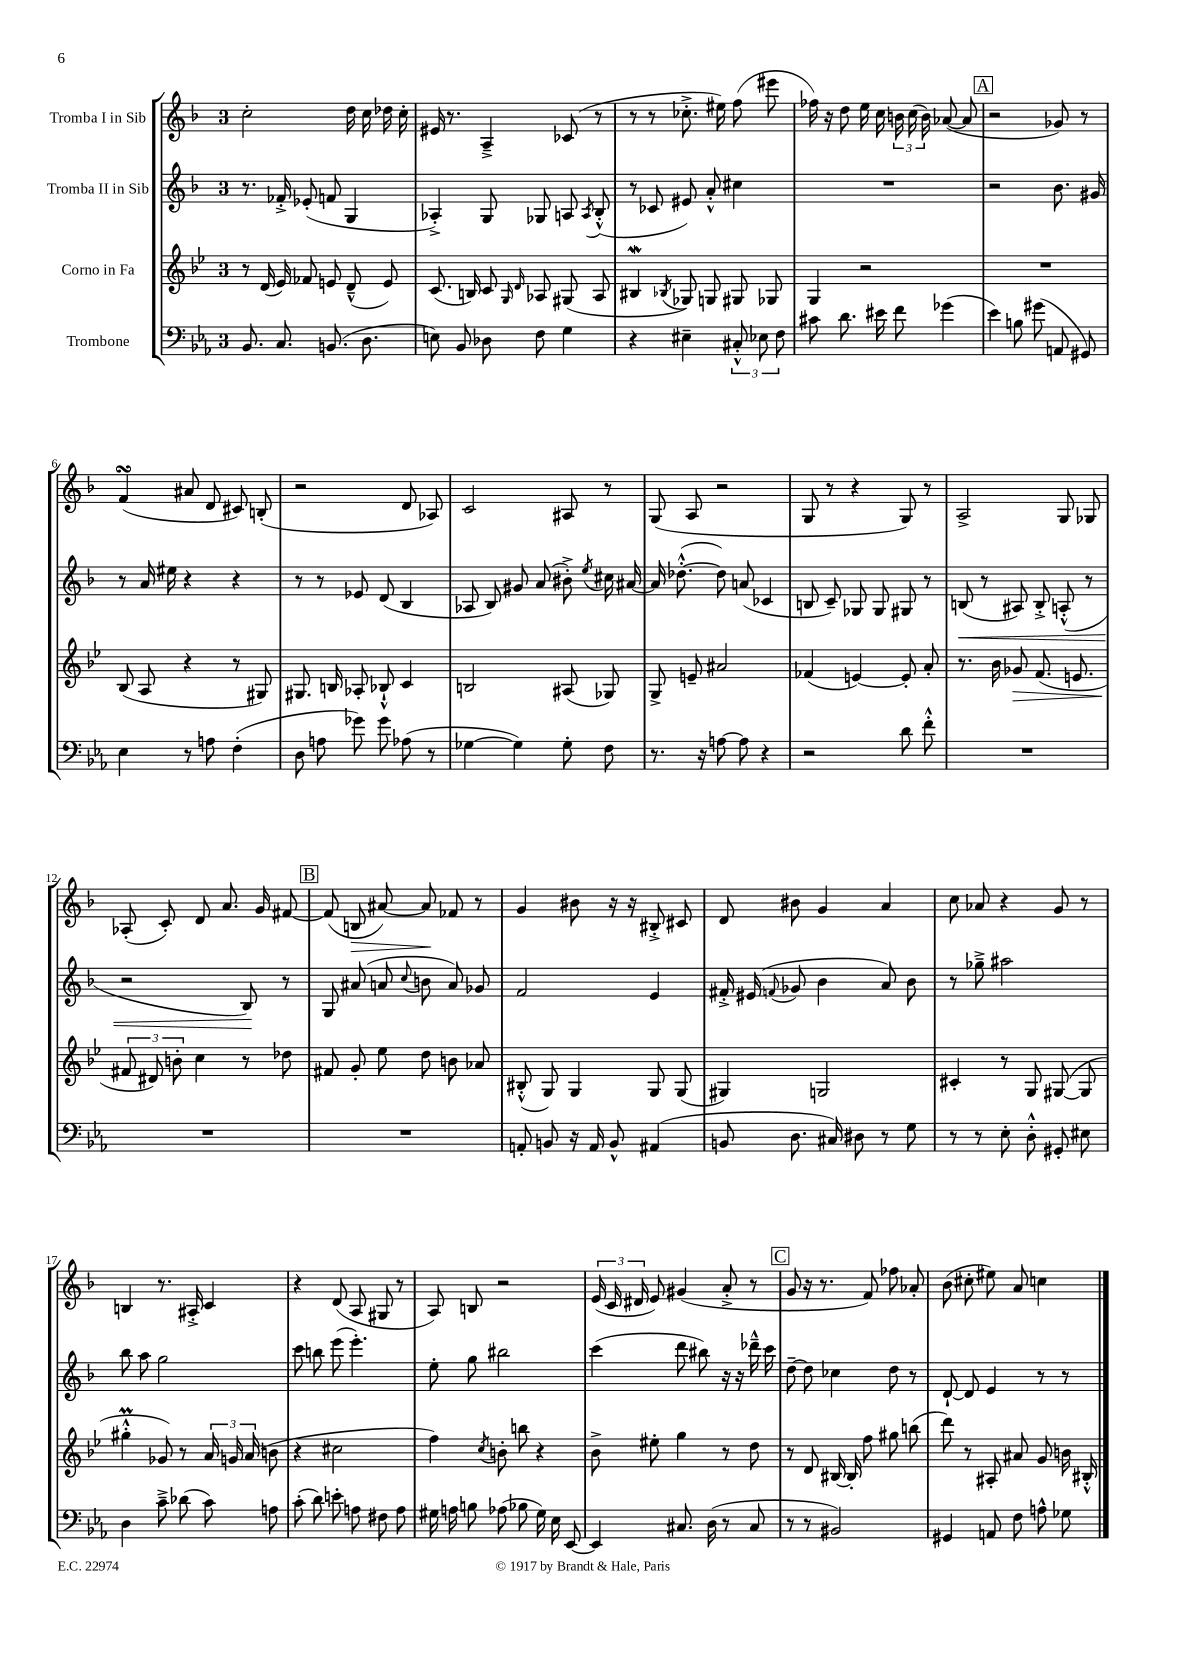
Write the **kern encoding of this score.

**kern	**kern	**dynam	**kern	**dynam	**kern	**dynam
*part4	*part3	*part3	*part2	*part2	*part1	*part1
*staff4	*staff3	*staff3	*staff2	*staff2	*staff1	*staff1
*I"Trombone	*I"Corno in Fa	*	*I"Tromba II in Sib	*	*I"Tromba I in Sib	*
*clefF4	*clefG2	*	*clefG2	*	*clefG2	*
*k[b-e-a-]	*k[b-e-]	*	*k[b-]	*	*k[b-]	*
*M3/4	*M3/4	*	*M3/4	*	*M3/4	*
=1	=1	=1	=1	=1	=1	=1
8.BB-/	8r	.	8.r	.	2cc'\	.
.	(16d/	.	.	.	.	.
8.C/	16e-/)	.	16f-X'^/	.	.	.
.	8f-X/	.	(8e-X'/	.	.	.
(8.BBn/	8en/	.	8fn/	.	.	.
.	(8d~^^/	.	4G/	.	16dd\	.
8.D\	.	.	.	.	16cc\	.
.	8e/)	.	.	.	16dd-X\	.
.	.	.	.	.	16cc'\	.
=2	=2	=2	=2	=2	=2	=2
8En\)	(8.c/	.	4A-X'^/)	.	16e#X/	.
.	.	.	.	.	8.r	.
8BB-/	.	.	.	.	.	.
.	16Bn/)	.	.	.	.	.
8D-X\	8c/	.	8G/	.	4A~^/	.
.	16qqG/	.	.	.	.	.
.	16qqd/	.	.	.	.	.
8F\	8A-X/	.	8G-X/	.	.	.
4G\	(8G#X/	.	8An/	.	(8c-X/	.
.	.	.	8qA/	.	.	.
.	8A-/	.	(8B-'^^/	.	8r	.
=3	=3	=3	=3	=3	=3	=3
4r	4B#XW/	.	8r	.	8r	.
.	.	.	8c-X/	.	8r	.
.	8qB-X/	.	.	.	.	.
4E#X~\	8G-X/)	.	8e#X/)	.	8.cc-X'^\	.
.	8Gn/	.	8a'^^/	.	.	.
.	.	.	.	.	16ee#X\)	.
12C#X'^^/	8G#X/	.	4cc#X\	.	(8ff\	.
12E-X\	.	.	.	.	.	.
.	8G-X/	.	.	.	8eee#X\	.
12F\	.	.	.	.	.	.
=4	=4	=4	=4	=4	=4	=4
8c#X\	4G/	.	2.r	.	16ff-X\)	.
.	.	.	.	.	16r	.
8.d\	.	.	.	.	8dd\	.
.	2r	.	.	.	16ee\	.
16e#X\	.	.	.	.	16cc\	.
8f\	.	.	.	.	24bn\	.
.	.	.	.	.	(24cc\	.
.	.	.	.	.	24b\)	.
(4g-X\	.	.	.	.	([8a-X/	.
.	.	.	.	.	8a-/]	.
!!LO:REH:place=s1:t=A
=5	=5	=5	=5	=5	=5	=5
4e-\)	2.r	.	2r	.	2r	.
8Bn\	.	.	.	.	.	.
(8g#X\	.	.	.	.	.	.
8AAn/	.	.	8.b-\	.	8g-X/)	.
8GG#X/)	.	.	.	.	8r	.
.	.	.	16g#X/	.	.	.
!!LO:LB:g=z
=6	=6	=6	=6	=6	=6	=6
4E-\	(8B-/	.	8r	.	(4fsSSs/	.
.	8A/	.	16a/	.	.	.
.	.	.	16ee#X\	.	.	.
8r	4r	.	4r	.	8a#X/	.
8An\	.	.	.	.	8d/	.
(4F'\	8r	.	4r	.	8c#X/)	.
.	8G#X/)	.	.	.	(8Bn'/	.
=7	=7	=7	=7	=7	=7	=7
8D\	8.G#X/	.	8r	.	2r	.
8An\	.	.	8r	.	.	.
.	16Bn/	.	.	.	.	.
8g-X\)	8A-X'/	.	8e-X/	.	.	.
8g-\	8B-X`^^/	.	(8d/	.	.	.
(8A-X\	4c/	.	4B-/	.	8d/	.
8r	.	.	.	.	8A-X/)	.
=8	=8	=8	=8	=8	=8	=8
[4G-X\	2Bn/	.	8A-X/	.	2c/	.
.	.	.	8B-/)	.	.	.
4G-\])	.	.	8g#X/	.	.	.
.	.	.	(8a/	.	.	.
8G-'\	(8A#X/	.	8b#X'^\)	.	8A#X/	.
.	.	.	8qee/	.	.	.
8F\	8G-X/)	.	16cc#X\	.	8r	.
.	.	.	[16a#X/	.	.	.
=9	=9	=9	=9	=9	=9	=9
8.r	8G^/	.	16a#/]	.	(8G/	.
.	.	.	([8.dd-X'^^\	.	.	.
.	8en~/	.	.	.	8A/	.
16r	.	.	.	.	.	.
[8An\	2a#X/	.	8dd-\])	.	2r	.
8A\]	.	.	(8an/	.	.	.
4r	.	.	4c-X/	.	.	.
=10	=10	=10	=10	=10	=10	=10
2r	(4f-X/	.	8Bn/	.	8G/	.
.	.	.	8c~/)	.	8r	.
.	[4en/)	.	8G-X/	.	4r	.
.	.	.	8G-/	.	.	.
8d\	8e'/]	.	8G#X/	.	8G/)	.
8f'^^\	8a'/	.	8r	.	8r	.
=11	=11	=11	=11	=11	=11	=11
!	!	!	!	!LO:HP:b	!	!
2.r	8.r	.	(8Bn/	<	2A^/	.
.	.	.	8r	.	.	.
.	16b-\	.	.	.	.	.
!	!	!LO:HP:b	!	!	!	!
.	8g-X/	>	8A#X/)	.	.	.
.	(8.f/	.	8B'^/	.	.	.
.	.	.	(8An'^^/	.	8G/	.
.	8.en/	.	.	.	.	.
.	.	.	8r	.	8G-X/	.
!!LO:LB:g=z
=12	=12	=12	=12	=12	=12	=12
2.r	12f#X/	.	2r	.	(8A-X'/	.
.	12d#X/)	]	.	.	.	.
.	.	.	.	.	8c'/)	.
.	12bn'\	.	.	.	.	.
.	4cc\	.	.	.	8d/	.
.	.	.	.	.	8.a/	.
.	8r	.	8B-/)	.	.	.
.	.	.	.	.	16g/	.
.	8dd-X\	.	8r	[	[8f#X/	.
!!LO:REH:place=s1:t=B
=13	=13	=13	=13	=13	=13	=13
2.r	8f#X/	.	8G/	.	(8f#/]	.
!	!	!	!	!	!	!LO:HP:b
.	8g'/	.	(8a#X/	.	8Bn/	>
.	8ee-\	.	8an/	.	[8a#X/)	.
.	.	.	8qqcc/	.	.	.
.	8dd\	.	8bn\	.	8a#/]	.
.	8bn\	.	8a/)	.	8f-X/	]
.	8a-X/	.	8g-X/	.	8r	.
=14	=14	=14	=14	=14	=14	=14
8AAn'/	(8B#X'^^/	.	2f/	.	4g/	.
8BBn/	8G/)	.	.	.	.	.
16r	4G/	.	.	.	8b#X\	.
16AA/	.	.	.	.	.	.
8BB^^/	.	.	.	.	16r	.
.	.	.	.	.	16r	.
(4AA#X/	8G/	.	4e/	.	8B#X'^/	.
.	(8G/	.	.	.	8c#X/	.
=15	=15	=15	=15	=15	=15	=15
8BBn/	4G#X/)	.	16f#X'^/	.	8d/	.
.	.	.	(16e#X/	.	.	.
.	.	.	8qqfn/	.	.	.
8.D\	.	.	8g-X/	.	8b#X\	.
.	2Gn/	.	4b-\	.	4g/	.
16C#X/)	.	.	.	.	.	.
8D#X\	.	.	.	.	.	.
8r	.	.	8a/)	.	4a/	.
8G\	.	.	8b-\	.	.	.
=16	=16	=16	=16	=16	=16	=16
8r	4c#X'/	.	8r	.	8cc\	.
8r	.	.	8gg-X~^\	.	8a-X/	.
8E-'\	8r	.	2aa#X\	.	4r	.
8D'^^\	8G/	.	.	.	.	.
8GG#X'/	([8G#X/	.	.	.	8g/	.
8E#X\	8G#/]	.	.	.	8r	.
!!LO:LB:g=z
=17	=17	=17	=17	=17	=17	=17
4D\	4gg#Xm'^^\	.	8bb-\	.	4Bn/	.
.	.	.	8aa\	.	.	.
8c~^\	8g-X/)	.	2gg\	.	8.r	.
(8d-X\	8r	.	.	.	.	.
.	.	.	.	.	16A#X'^/	.
8c\)	24a/	.	.	.	4c/	.
.	24gn/	.	.	.	.	.
.	(24a/	.	.	.	.	.
8An\	8bn\	.	.	.	.	.
=18	=18	=18	=18	=18	=18	=18
(8c'\	4r	.	8ccc\	.	4r	.
8d\)	.	.	8bbn\	.	.	.
8en'\	2cc#X\	.	(8eee\	.	(8d/	.
8An\	.	.	4.eee'\)	.	8A/	.
8F#X\	.	.	.	.	8G#X/	.
8A\	.	.	.	.	8r	.
=19	=19	=19	=19	=19	=19	=19
16G#X\	4ff\)	.	8ee'\	.	8A/)	.
16An\	.	.	.	.	.	.
8Bn\	.	.	8gg\	.	8Bn/	.
.	8qcc/	.	.	.	.	.
(8A-X\	8bn'\	.	2bb#X\	.	2r	.
8B-X\	8bbn\	.	.	.	.	.
16G#\)	4r	.	.	.	.	.
16E-\	.	.	.	.	.	.
[8EE-/	.	.	.	.	.	.
=20	=20	=20	=20	=20	=20	=20
4EE-/]	8b-^\	.	(4ccc\	.	(24e/	.
.	.	.	.	.	24c/	.
.	.	.	.	.	24d#X/	.
.	8ee#X'\	.	.	.	8e/)	.
8.C#X/	4gg\	.	8ddd\	.	(4g#X/	.
.	.	.	8bb#X\)	.	.	.
(16D\	.	.	.	.	.	.
8r	8r	.	16r	.	8a'^/	.
.	.	.	16r	.	.	.
8C#/	8dd\	.	16ddd-X~^^\	.	8r	.
.	.	.	16ccc\	.	.	.
!!LO:REH:place=s1:t=C
=21	=21	=21	=21	=21	=21	=21
8r	8r	.	[8dd~\	.	8g/	.
8r	8d/	.	8dd\]	.	16r	.
.	.	.	.	.	8.r	.
2BB#X/)	[16B#X/	.	4cc-X\	.	.	.
.	16B#'/]	.	.	.	.	.
.	8ff\	.	.	.	8f/)	.
.	8gg#X\	.	8dd\	.	8ff-X\	.
.	(8bbn\	.	8r	.	8a-X'/	.
=22	=22	=22	=22	=22	=22	=22
4GG#X/	8ddd\)	.	[8d`/	.	(8b-\	.
.	8r	.	8d/]	.	8cc#X'\	.
8AAn/	8A#X'/	.	4e/	.	8ee#X\)	.
8F\	8a#X/	.	.	.	8a/	.
8An^^\	8g/	.	8r	.	4ccn\	.
8G-X\	16bn\	.	8r	.	.	.
.	16B#X'^^/	.	.	.	.	.
==	==	==	==	==	==	==
*-	*-	*-	*-	*-	*-	*-
